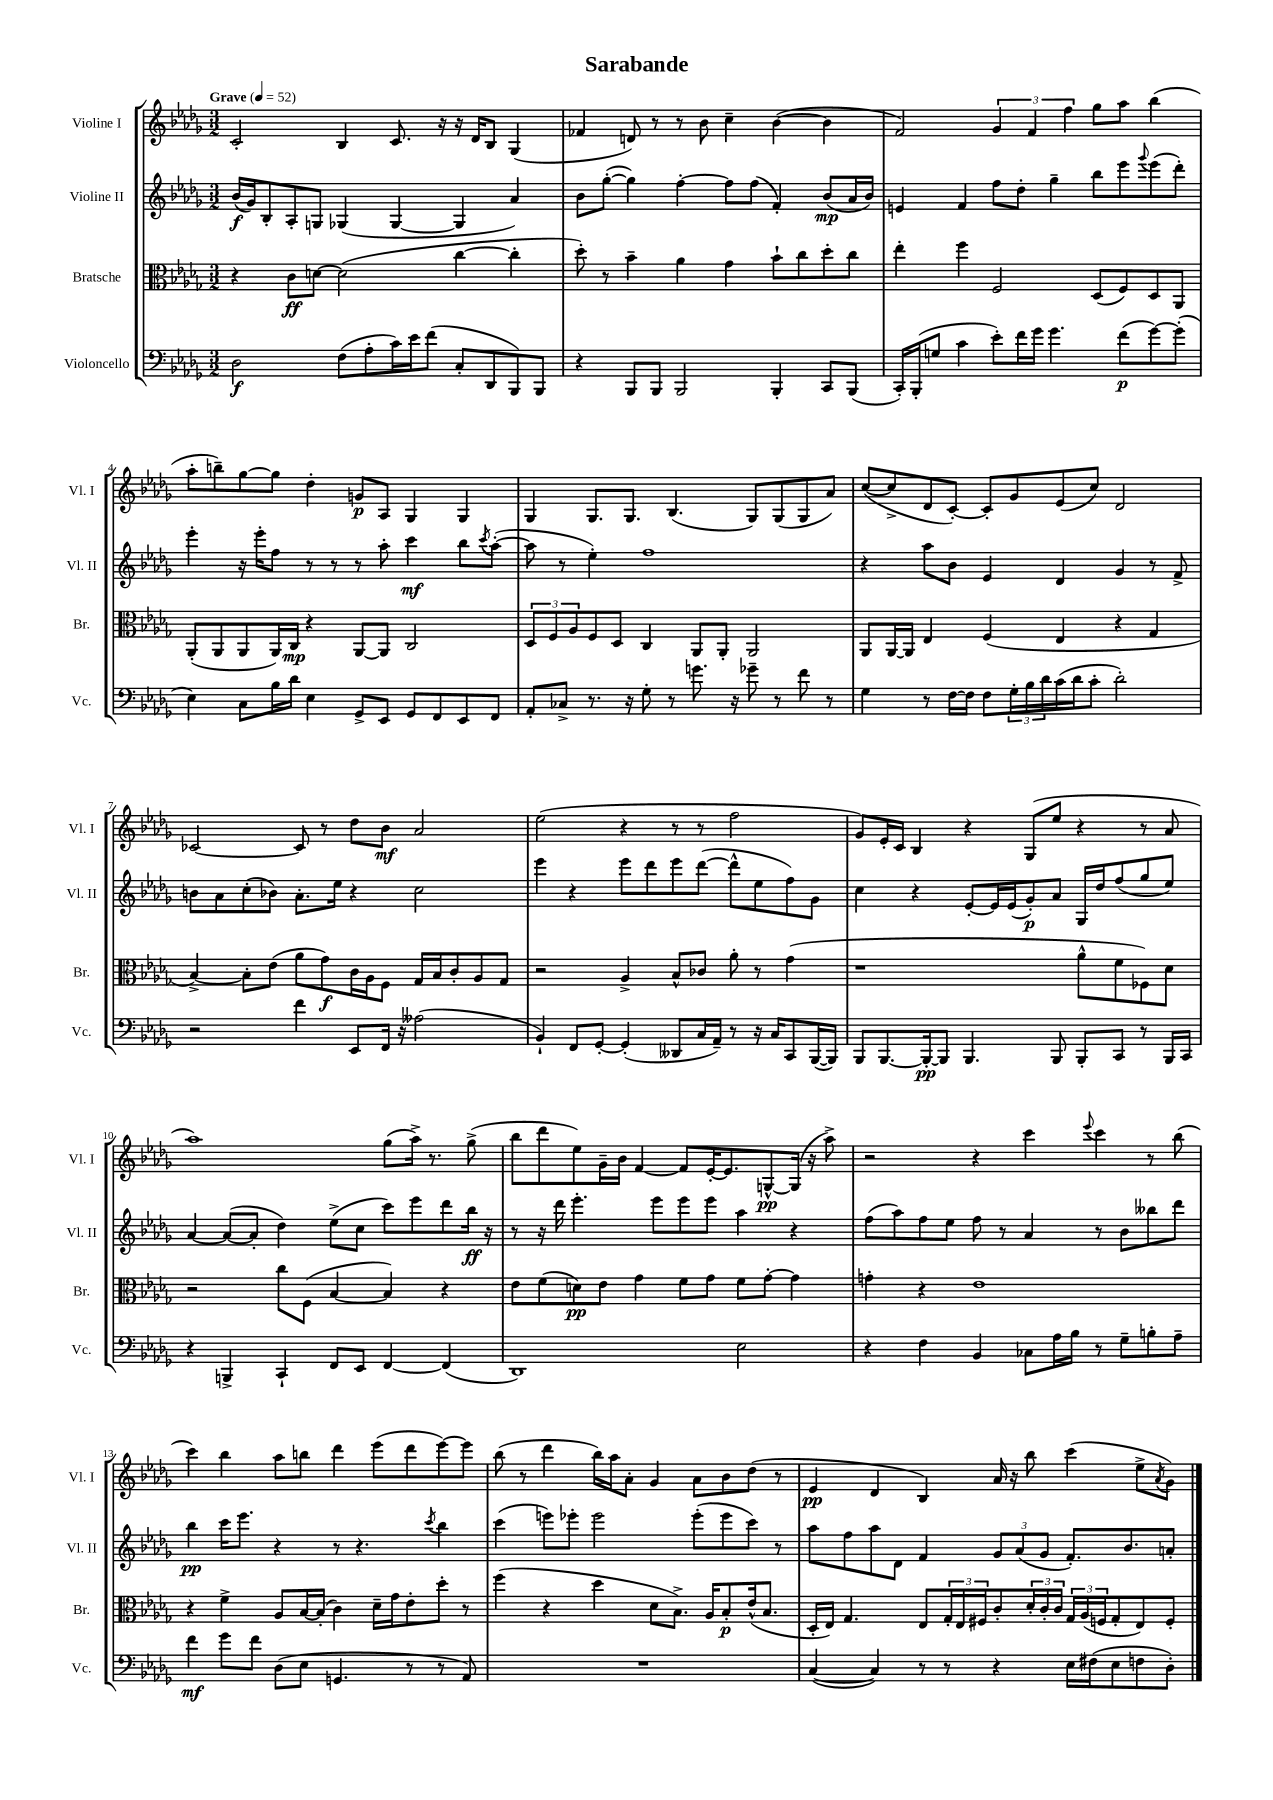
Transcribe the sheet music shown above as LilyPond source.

\header { title = "Sarabande" }
<<
\new StaffGroup <<
\new Staff = "s0" \with { instrumentName = "Violine I" shortInstrumentName = "Vl. I" } {
    \clef treble \key des \major \numericTimeSignature \time 3/2 \tempo "Grave" 4 = 52
    c'2-. bes4 c'8. r16 r16 des'16 bes8 ges4( |
    fes'4 d'8) r8 r8 bes'8 c''4-- bes'4~( bes'4 |
    f'2) \tuplet 3/2 { ges'4 f'4 f''4 } ges''8 aes''8 bes''4( |
    aes''8-. b''8--) ges''8~ ges''8 des''4-. g'8\p aes8 ges4 ges4 |
    ges4 ges8. ges8. bes4.( ges8) ges8( ges8 aes'8) |
    c''8~( c''8-> des'8 c'8~-.) c'8-. ges'8 ees'8( c''8) des'2 |
    ces'2~ ces'8 r8 des''8 bes'8\mf aes'2 |
    ees''2( r4 r8 r8 f''2 |
    ges'8) ees'16-. c'16 bes4 r4 ges8( ees''8 r4 r8 aes'8 |
    aes''1) ges''8( aes''16->) r8. ges''8->( |
    bes''8 des'''8 ees''8) ges'16-- bes'16 f'4~ f'8 ees'16~-. ees'8. g8~-^\pp g16( r16 aes''8->) |
    r2 r4 c'''4 \appoggiatura { ees'''8 } c'''4 r8 bes''8( |
    c'''4) bes''4 aes''8 b''8 des'''4 ees'''8( des'''8 ees'''8~) ees'''8 |
    bes''8( r8 des'''4 bes''16) aes''16 aes'8-. ges'4 aes'8 bes'8 des''8( r8 |
    ees'4\pp des'4 bes4) aes'16 r16 bes''8 c'''4( ees''8-> \acciaccatura { aes'8 } ges'8) \bar "|." |
}
\new Staff = "s1" \with { instrumentName = "Violine II" shortInstrumentName = "Vl. II" } {
    \clef treble \key des \major \numericTimeSignature \time 3/2
    bes'16\f( ges'16) bes8-. aes8-. g8 ges4( ges4~ ges4 aes'4) |
    bes'8 ges''8~-.( ges''4) f''4~-. f''8 f''8( f'4-.) bes'8\mp( aes'16 bes'16) |
    e'4 f'4 f''8 des''8-. ges''4-- bes''8 ees'''8 \appoggiatura { ges'''8 } ees'''8( des'''8-.) |
    ees'''4-. r16 ees'''16-. f''8 r8 r8 r8 aes''8-. c'''4\mf bes''8 \acciaccatura { c'''8 } aes''8~-.( |
    aes''8 r8 ees''4-.) f''1 |
    r4 aes''8 bes'8 ees'4 des'4 ges'4 r8 f'8-> |
    b'8 aes'8 c''8-.( bes'8) aes'8.-. ees''16 r4 c''2 |
    ees'''4 r4 ees'''8 des'''8 ees'''8 des'''8~( des'''8-^ ees''8 f''8) ges'8 |
    c''4 r4 ees'8~-. ees'16 ees'16( ges'8-.\p) aes'8 ges16 des''16 f''8( ges''8 ees''8) |
    aes'4~ aes'8~( aes'8-. des''4) ees''8->( c''8 c'''8) ees'''8 des'''8 bes''16\ff r16 |
    r8 r16 des'''16 ees'''4.-. ees'''8 ees'''8 ees'''8 aes''4 r4 |
    f''8( aes''8) f''8 ees''8 f''8 r8 aes'4 r8 bes'8 beses''8 des'''8 |
    bes''4\pp c'''16 ees'''8. r4 r8 r4. \acciaccatura { c'''8 } bes''4 |
    c'''4( e'''8) ees'''8-. ees'''2 ees'''8-.( ees'''8 c'''8) r8 |
    aes''8 f''8 aes''8 des'8 f'4 \tuplet 3/2 { ges'8 aes'8( ges'8 } f'8.-.) bes'8. a'8-. \bar "|." |
}
\new Staff = "s2" \with { instrumentName = "Bratsche" shortInstrumentName = "Br." } {
    \clef alto \key des \major \numericTimeSignature \time 3/2
    r4 c'8\ff d'8~ d'2( c''4~ c''4-. |
    des''8-.) r8 bes'4-- aes'4 ges'4 bes'8-! c''8 des''8-. c''8 |
    ees''4-. f''4 f2 des8( f8) des8 aes,8 |
    aes,8-.( aes,8 aes,8 aes,16) c16\mp r4 aes,8~ aes,8 c2 |
    \tuplet 3/2 { des8 f8 aes8 } f8 des8 c4 aes,8 aes,8-. aes,2 |
    aes,8 aes,16~ aes,16 ees4 f4( ees4 r4 ges4 |
    bes4~->) bes8-. ees'8( aes'8 ges'8\f) c'16 aes16 f8 ges16 bes16 c'8-. aes8 ges8 |
    r2 aes4-> bes8-^ ces'8 aes'8-. r8 ges'4( |
    r1 aes'8-^ f'8 fes8) des'8 |
    r2 c''8 f8( bes4~ bes4) r4 |
    ees'8 f'8( d'8\pp) ees'8 ges'4 f'8 ges'8 f'8 ges'8~-. ges'4 |
    g'4-. r4 ees'1 |
    r4 f'4-> aes8 bes16~ bes16-.( c'4) des'16-- ges'16 ees'8-. des''8-. r8 |
    f''4( r4 des''4 des'8 bes8.->) aes16 bes8-.\p ees'16-^( bes8. |
    des16-. ees16) ges4. ees8 \tuplet 3/2 { ges16-. ees16 fis16 } c'8-. \tuplet 3/2 { des'16-. c'16-. c'16 } \tuplet 3/2 { ges16 aes16( f16 } ges8-. ees8) f8-. \bar "|." |
}
\new Staff = "s3" \with { instrumentName = "Violoncello" shortInstrumentName = "Vc." } {
    \clef bass \key des \major \numericTimeSignature \time 3/2
    des2\f f8( aes8-. c'16) ees'16 f'8( c8-. des,8 bes,,8) bes,,8 |
    r4 bes,,8 bes,,8 bes,,2 bes,,4-. c,8 bes,,8( |
    c,16-.) bes,,16-.( g8 c'4 ees'8-.) f'16 ges'16 ges'4. f'8\p( ges'8~) ges'8-.( |
    ees4) c8 bes16 des'16 ees4 ges,8-> ees,8 ges,8 f,8 ees,8 f,8 |
    aes,8-. ces8-> r8. r16 ges8-. r8 g'8. r16 ges'8-- r8 f'8 r8 |
    ges4 r8 f16~ f16 f8 \tuplet 3/2 { ges16-. bes16 des'16 } c'16( des'16 c'8-. des'2-.) |
    r2 f'4 ees,8 f,16 r16 aeses2( |
    bes,4-!) f,8 ges,8~-. ges,4-.( deses,8 c16 aes,16--) r8 r16 c16 c,8 bes,,16~( bes,,16) |
    bes,,8 bes,,8.~ bes,,16~-.\pp bes,,8 bes,,4. bes,,8 bes,,8-. c,8 r8 bes,,16 c,16 |
    r4 b,,4-> c,4-! f,8 ees,8 f,4~ f,4( |
    des,1) ees2 |
    r4 f4 bes,4 ces8 aes16 bes16 r8 ges8-- b8-. aes8-- |
    f'4\mf ges'8 f'8 des8( ees8 g,4. r8 r8 aes,8) |
    R1. |
    c4~( c4) r8 r8 r4 ees16 fis16( ees8 f8 des8-.) \bar "|." |
}
>>
>>
